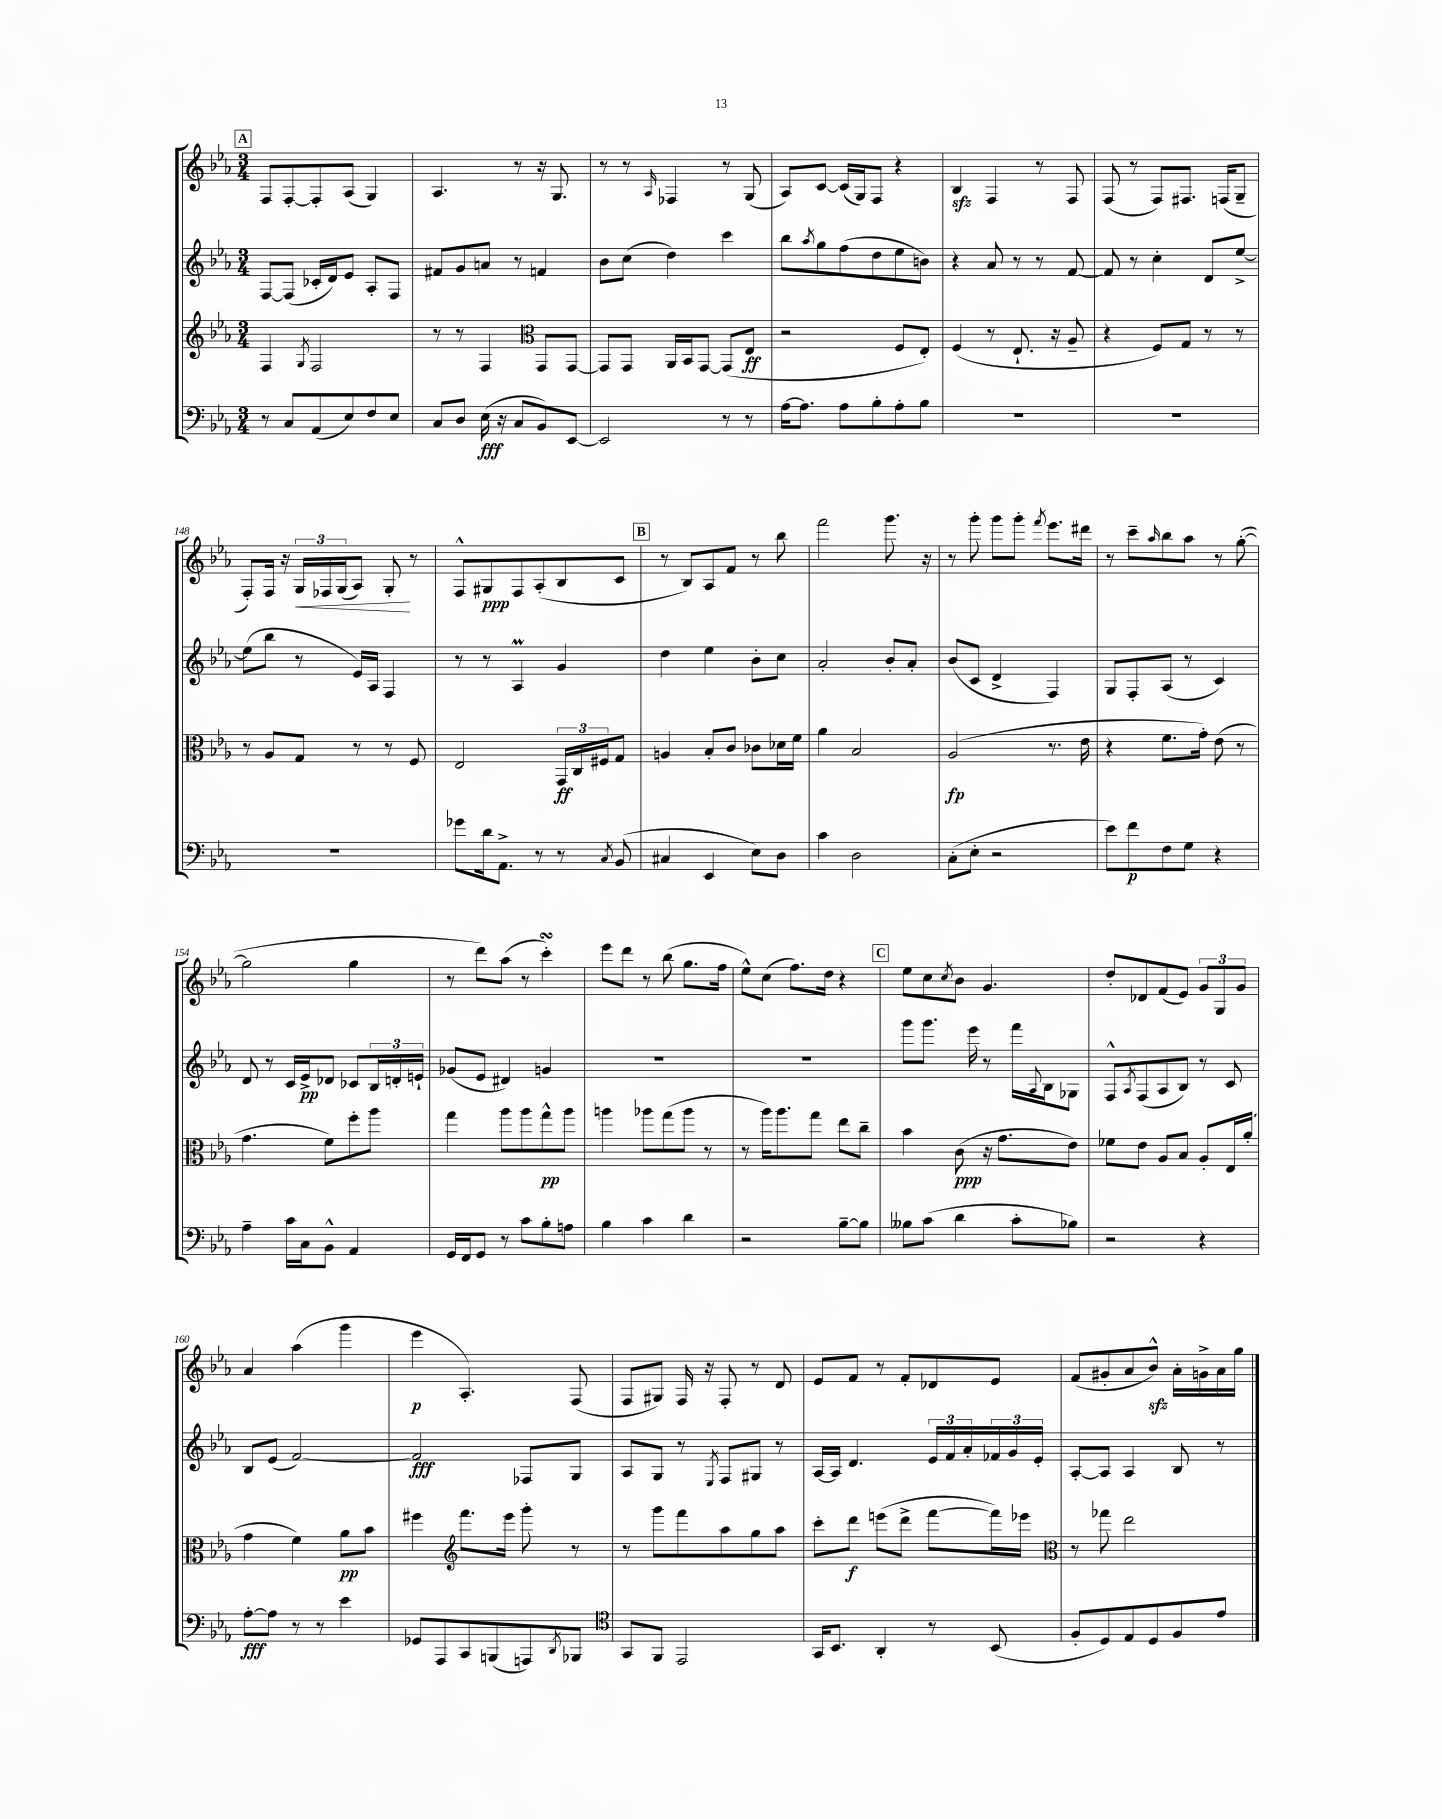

**kern	**kern	**kern	**kern
*staff4	*staff3	*staff2	*staff1
*clefF4	*clefG2	*clefG2	*clefG2
*k[b-e-a-]	*k[b-e-a-]	*k[b-e-a-]	*k[b-e-a-]
*M3/4	*M3/4	*M3/4	*M3/4
8r	4F/	[8F/L	8F/L
8C/L	.	(8F/]J	[8F'/
.	8qG/	.	.
(8AA-/	2F/	16c-'/LL	8F'/]
.	.	16d/J)	.
8E-/)	.	8e-/J	(8A-/J
8F/	.	8A-'/L	4G/)
8E-/J	.	8F/J	.
=	=	=	=
8C/L	8r	8f#/L	4.A-/
8D/J	8r	8g/	.
(16E-\	4F/	8a/J	.
16r	.	.	.
8C/L	.	8r	8r
*	*clefC3	*	*
8BB-/)	8GG/L	4f/	16r
.	.	.	8.G/
[8EE-/J	[8GG/J	.	.
=	=	=	=
2EE-/]	8GG/]L	8b-\L	8r
.	8GG/J	(8cc\J	8r
.	.	.	16qqA-/
.	16AA-/LL	4dd\)	4F-/
.	16BB-/J	.	.
.	[8GG/J	.	.
8r	(8GG/]L	4ccc\	8r
8r	8E-/J	.	(8G/
=	=	=	=
[16A-\LK	2r	8bb-\L	8A-/L)
8.A-\]J	.	.	.
.	.	8qaa-/	.
.	.	8gg\	[8c/J
8A-\L	.	(8ff\	(16c/]LL
.	.	.	16G/J)
8B-'\	.	8dd\	8F/J
8A-'\	8F/L	8ee-\	4r
8B-\J	8E-'/J)	8b\J)	.
=	=	=	=
2.r	(4F/	4r	4B-/
.	8r	8a-/	4F/
.	8.E-`/	8r	.
.	.	8r	8r
.	16r	.	.
.	8A-~/	[8f/	8F/
=	=	=	=
2.r	4r	8f/]	(8F/
.	.	8r	8r
.	8F/L)	4cc'\	8F/L)
.	8G/J	.	8.F#/J
.	8r	8d/L	.
.	.	.	(16F/LK
.	8r	[8ee-^/J	8G~/J
=	=	=	=
2.r	8r	(8ee-\]L	8F'/L)
.	8A-/L	8bb-\J	16F/Jk
.	.	.	16r
.	8G/J	8r	24G/LL
.	.	.	24F-/
.	.	.	(24G/J
.	8r	16e-/LL)	8A-/J)
.	.	16A-/JJ	.
.	8r	4F/	8G'/
.	8F/	.	8r
=	=	=	=
8g-\L	2E-/	8r	8F^^/L
16d\k	.	8r	8G#/
8.AA-^\J	.	.	.
.	.	4A-/	8F/
8r	.	.	(8A-'/
8r	24GG/LL	4g/	8B-/
.	24C/	.	.
.	24F#/J	.	.
8qC/	.	.	.
(8BB-/	8G/J	.	8c/J
=	=	=	=
4C#/	4A/	4dd\	8r
.	.	.	8B-/L)
4EE-/	8B-'/L	4ee-\	8A-/
.	8c/J	.	8f/J
8E-\L)	8c-\L	8b-'\L	8r
8D\J	16d-\L	8cc\J	8bb-\
.	16f\JJ	.	.
=	=	=	=
4c\	4a-\	2a-'/	2fff\
2D\	2B-/	.	.
.	.	8b-'/L	8.ggg\
.	.	8a-'/J	.
.	.	.	16r
=	=	=	=
(8C'\L	(2A-/	(8b-/L	8r
8E-'\J	.	8c/J	8ggg'\
2r	.	4d^/	8ggg\L
.	.	.	8ggg'\J
.	.	.	8qfff/
.	8.r	4F/)	8.eee-\L
.	16e-\	.	16ddd#\Jk
=	=	=	=
8e-\L)	4r	8G/L	8r
8f\	.	8F'/	8ccc~\L
.	.	.	16qqaa-/
8F\	8.f\L	(8A-/J	8bb-\
8G\J	.	8r	8aa-\J
.	16g'\Jk)	.	.
4r	(8e-\	4c/)	8r
.	8r	.	([8gg'\
=	=	=	=
4A-~\	4.g\	8d/	2gg\]
.	.	8r	.
16c\LL	.	16c/LL	.
16C\J	.	16e-^/J	.
8BB-^^\J	8f\L)	8d-/J	.
4AA-/	8ff'\	8c-/L	4gg\
.	8aa-\J	24B-/L	.
.	.	24d'/	.
.	.	24e`/JJ	.
=	=	=	=
16GG/LL	4gg\	(8g-/L	8r
16FF/J	.	.	.
8GG/J	.	8e-/J	8ddd\L)
8r	8aa-\L	4d#/)	(8aa-\J
8c\L	8aa-\	.	8r
8B-'\	8gg^^\	4g/	4ccc'\)
8A\J	8aa-\J	.	.
=	=	=	=
4B-\	4aa\	2.r	8eee-\L
.	.	.	8ddd\J
4c\	8aa-\L	.	8r
.	(8gg\	.	(8bb-\
4d\	8aa-\J	.	8.gg\L
.	8r	.	.
.	.	.	16ff\Jk
=	=	=	=
2r	8r	2.r	8ee-^^\L)
.	16aa-\LK)	.	(8cc\J
.	8.aa-\	.	.
.	.	.	8.ff\L)
.	8gg\J	.	.
.	.	.	16dd\Jk
[8B-~\L	8ee-\L	.	4r
8B-\]J	8cc~\J	.	.
=	=	=	=
8B--\L	4b-\	8ggg\L	8ee-\L
(8c\J	.	8.ggg\J	8cc\
.	.	.	8qcc/
4d\	(8c\	.	8b-\J
.	.	16eee-\	.
.	16r	8r	4.g/
.	8.g\L	.	.
8c'\L	.	16fff\LL	.
.	.	8qqA-/	.
.	.	16B-\J	.
8B-\J)	8e-\J)	8G-\J	.
=	=	=	=
2r	8f-\L	8F^^/L	8dd'/L
.	.	8qA-/	.
.	8e-\J	(8F/	8d-/
.	8A-/L	8A-/	(8f/
.	8B-/J	8B-/J)	8e-/J)
4r	8A-'/L	8r	12g/L
.	.	.	12G/
.	16E-/L	8c/	.
.	.	.	12g/J
.	(16a-'/JJ	.	.
=	=	=	=
[8A-'\L	4g\	8B-/L	4a-/
8A-\]J	.	(8e-/J	.
8r	4f\)	[2f/)	(4aa-\
8r	.	.	.
4e-\	8a-\L	.	4ggg\
.	8b-\J	.	.
=	=	=	=
8GG-/L	4ff#\	2f/]	4eee-\
8AAA-/	.	.	.
*	*clefG2	*	*
8CC/	8.fff\L	.	4.A-'/)
(8BBB/	.	.	.
.	16eee-\Jk	.	.
8AAA/)	8ggg'\	8F-/L	.
8qDD/	.	.	.
8BBB-/J	8r	8G/J	(8F/
=	=	=	=
*clefC4	*	*	*
8GG/L	8r	8A-/L	8F/L
8FF/J	8ggg\L	8G/J	8G#/J)
2EE-/	8fff\	8r	16F/
.	.	.	16r
.	.	8qE-/	.
.	8aa-\	8F/L	8F'/
.	8gg\	8G#/J	8r
.	8aa-\J	8r	8d/
=	=	=	=
16GG/LK	8ccc'\L	[16A-/LL	8e-/L
8.BB-/J	.	16A-/]JJ	.
.	8ddd\J	4.d/	8f/J
4AA-'/	(8eee\L	.	8r
.	8ddd^\J	.	8f'/L
8r	[8fff\L	24e-/LL	8d-/
.	.	24f/	.
.	.	24a-'/	.
(8BB-/	16fff\]L)	24f-/	8e-/J
.	.	24g/	.
.	16eee-\JJ	.	.
.	.	24e-'/JJ	.
=	=	=	=
*	*clefC3	*	*
8F'/L	8r	[8A-'/L	(8f/L
8D/)	8gg-\	8A-/]J	8g#'/
8E-/	2ee-\	4A-/	8a-/
8D/	.	.	8b-^^/J)
8F/	.	8B-/	16a-'\LL
.	.	.	16g^\
8e-/J	.	8r	16a-\
.	.	.	16gg\JJ
==	==	==	==
*-	*-	*-	*-
